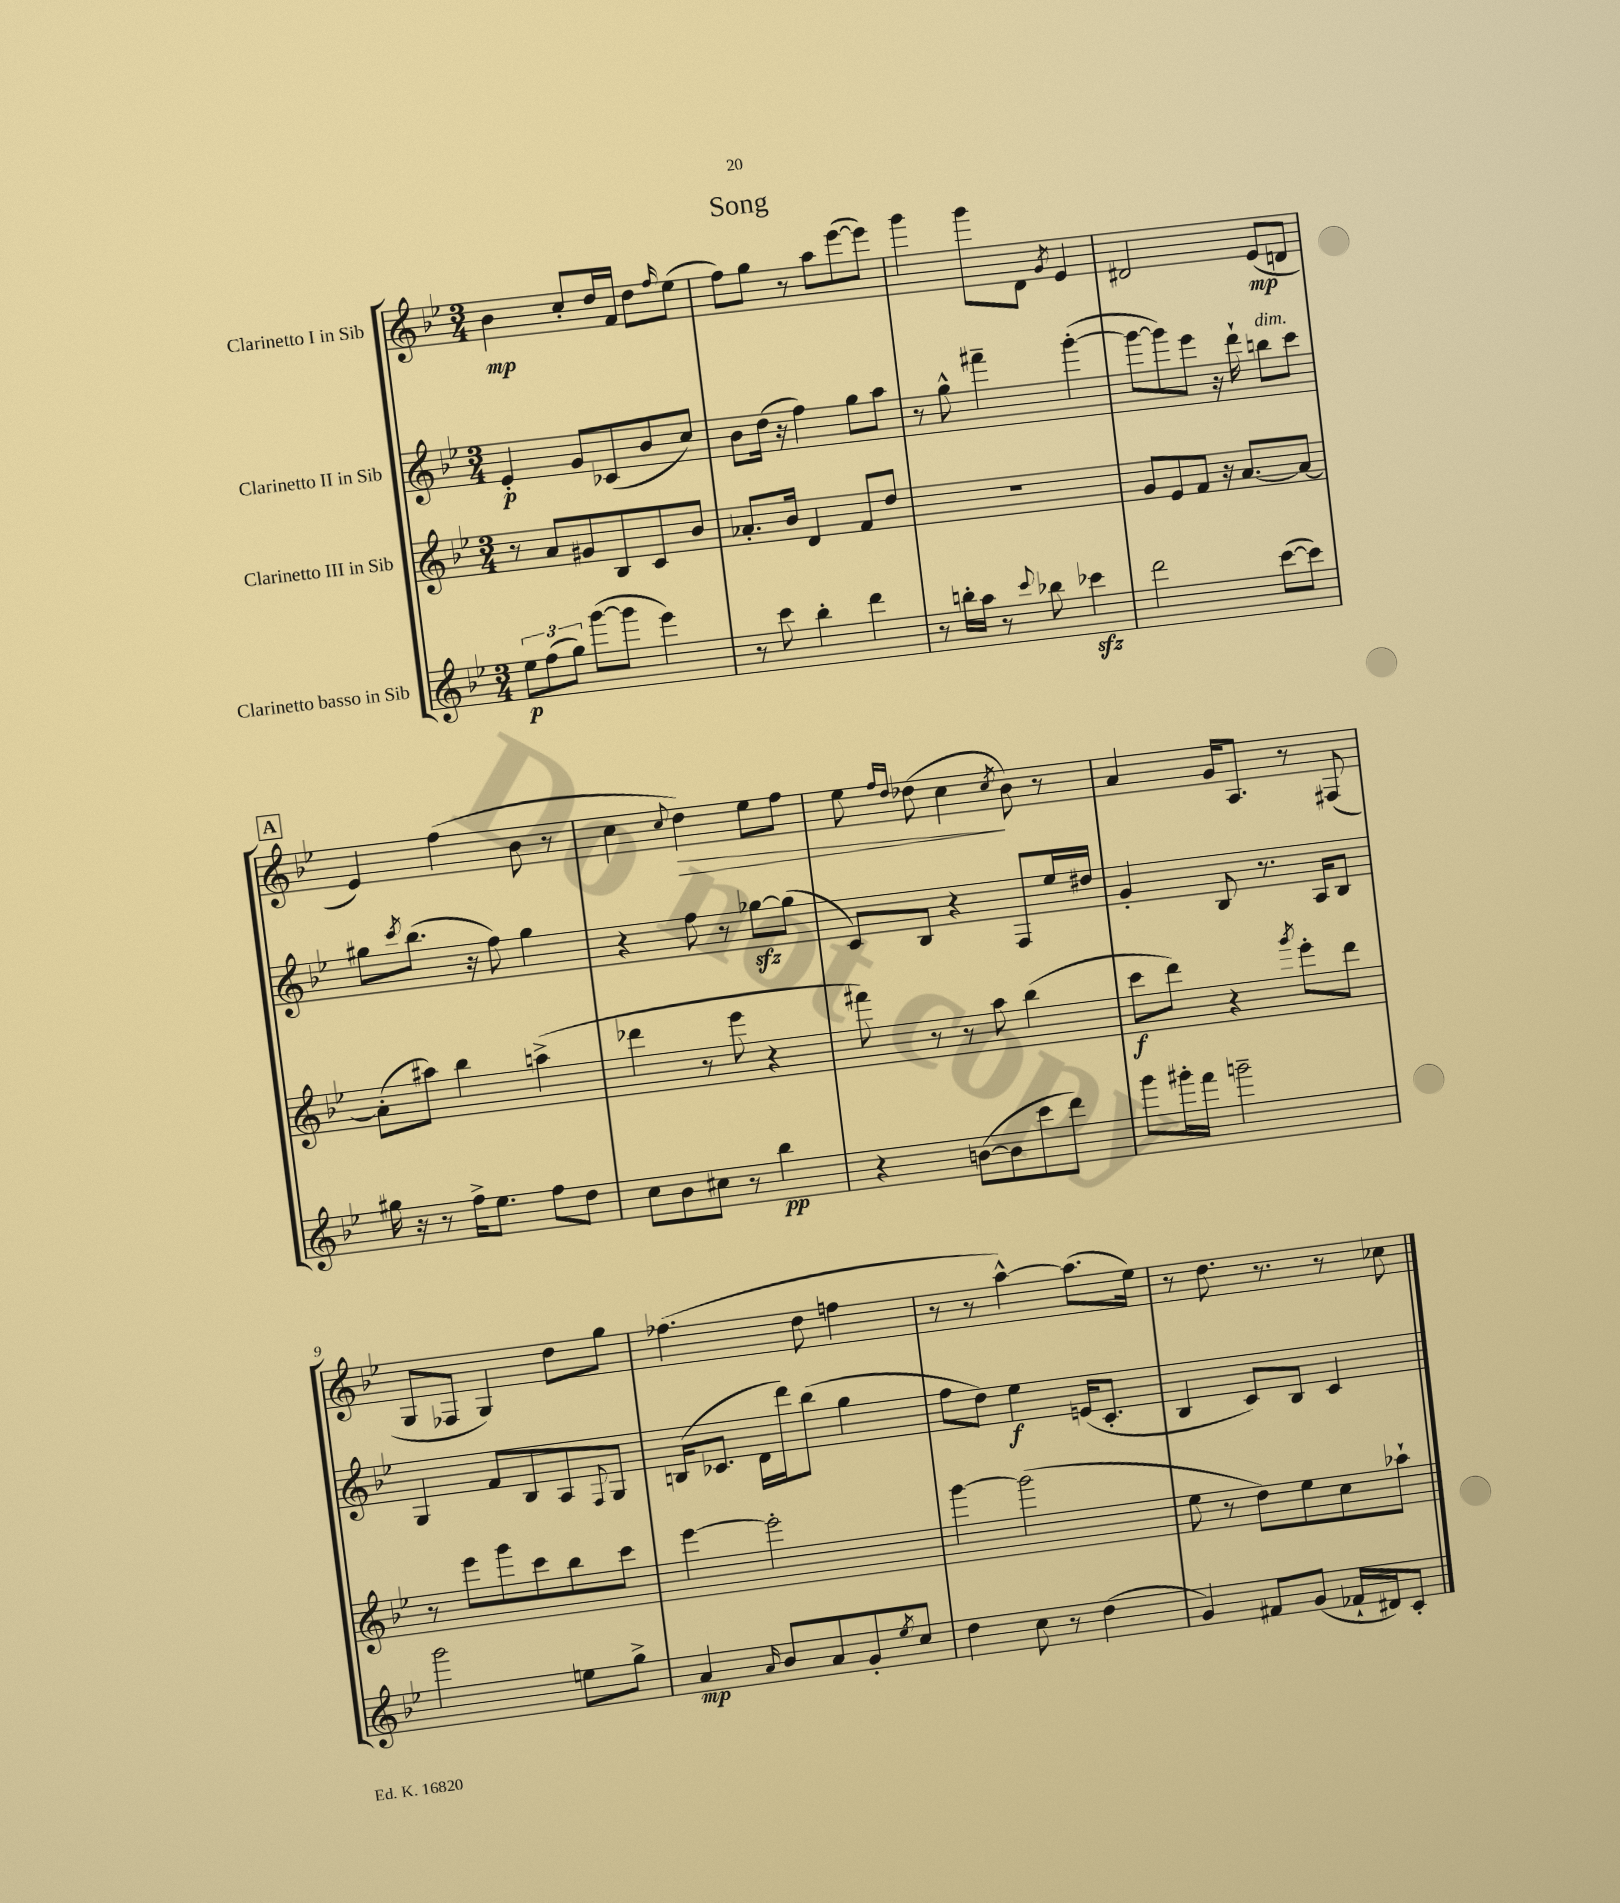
\header { title = "Song" }
<<
\new StaffGroup <<
\new Staff = "s0" \with { instrumentName = "Clarinetto I in Sib" } {
    \clef treble \key bes \major \numericTimeSignature \time 3/4
    bes'4\mp c''8-. d''16 f'16 d''8 \grace { f''16 } ees''8( |
    f''8) g''8 r8 a''8 ees'''8~( ees'''8) |
    g'''4 g'''8 d'8 \acciaccatura { g'8 } ees'4 |
    dis'2 ees'8\mp( d'8 |
    \mark \markup { \box "A" } ees'4) f''4( bes'8 r8 |
    c''4 \appoggiatura { c''8 } d''4\>) ees''8 f''8 |
    ees''8 \grace { f''16 d''16 } des''8( c''4\! \acciaccatura { c''8 } bes'8) r8 |
    a'4 g'16 a8. r8 fis8( |
    g8 fes8 g4) d''8 g''8 |
    fes''4.( d''8 f''4 |
    r8 r8 a''4~-^) a''8.( ees''16) |
    r8 d''8. r8. r8 ces''8 \bar "|." |
}
\new Staff = "s1" \with { instrumentName = "Clarinetto II in Sib" } {
    \clef treble \key bes \major \numericTimeSignature \time 3/4
    ees'4-.\p g'8 ces'8( bes'8 c''8) |
    bes'8 d''16( r16 f''4) g''8 a''8 |
    r8 g''8-^ fis'''4-- g'''4~-.( |
    g'''8~ g'''8) ees'''8 r16 d'''16-! b''8^\markup { \italic "dim." } c'''8 |
    \mark \markup { \box "A" } gis''8 \acciaccatura { c'''8 } bes''8.( r16 f''8) gis''4 |
    r4 f''8 r8 ges''8~\sfz ges''8( |
    c'8) bes8 r4 f8 ees''16 dis''16 |
    g'4-. bes8 r8. a16 bes8 |
    g4 f'8 bes8 a8 \appoggiatura { f8 } g8 |
    b16( ces'8. d'16 d'''16) bes''8( g''4 |
    f''8 d''8) ees''4\f e'16( c'8.-. |
    bes4 c'8) bes8 c'4 \bar "|." |
}
\new Staff = "s2" \with { instrumentName = "Clarinetto III in Sib" } {
    \clef treble \key bes \major \numericTimeSignature \time 3/4
    r8 a'8 gis'8 bes8 c'8 bes'8 |
    aes'8.-. bes'16 d'4 f'8 d''8 |
    R2. |
    g'8 ees'8 f'8 r16 a'8.~ a'8~ |
    \mark \markup { \box "A" } a'8-.( ais''8) bes''4 a''4->( |
    des'''4 r8 ees'''8 r4 |
    fis'''8) r8 r8 a''8 bes''4( |
    c'''8\f d'''8) r4 \acciaccatura { g'''8 } ees'''8-. d'''8 |
    r8 ees'''8 g'''8 c'''8 bes''8 c'''8 |
    ees'''4~ ees'''2-. |
    g'''4~ g'''2( |
    ees''8 r8 d''8) ees''8 c''8 aes''8-! \bar "|." |
}
\new Staff = "s3" \with { instrumentName = "Clarinetto basso in Sib" } {
    \clef treble \key bes \major \numericTimeSignature \time 3/4
    \tuplet 3/2 { ees''8\p f''8( g''8) } g'''8~( g'''8 ees'''4) |
    r8 c'''8 bes''4-. d'''4 |
    r8 b''16-. a''16 r8 \appoggiatura { c'''8 } bes''8 ces'''4\sfz |
    d'''2 c'''8~( c'''8) |
    \mark \markup { \box "A" } gis''16 r16 r8 f''16-> ees''8. f''8 d''8 |
    c''8 bes'8 cis''8 r8 bes''4\pp |
    r4 b'8~( b'8 c'''8 d'''8) |
    g'''8 gis'''16-. f'''16 g'''2-- |
    g'''2 e''8 g''8-> |
    a'4\mp \grace { a'16 } bes'8 a'8 g'8-. \acciaccatura { ees''8 } c''8 |
    d''4 c''8 r8 d''4( |
    g'4) fis'8 g'8( fes'16-! dis'16) c'8-. \bar "|." |
}
>>
>>
